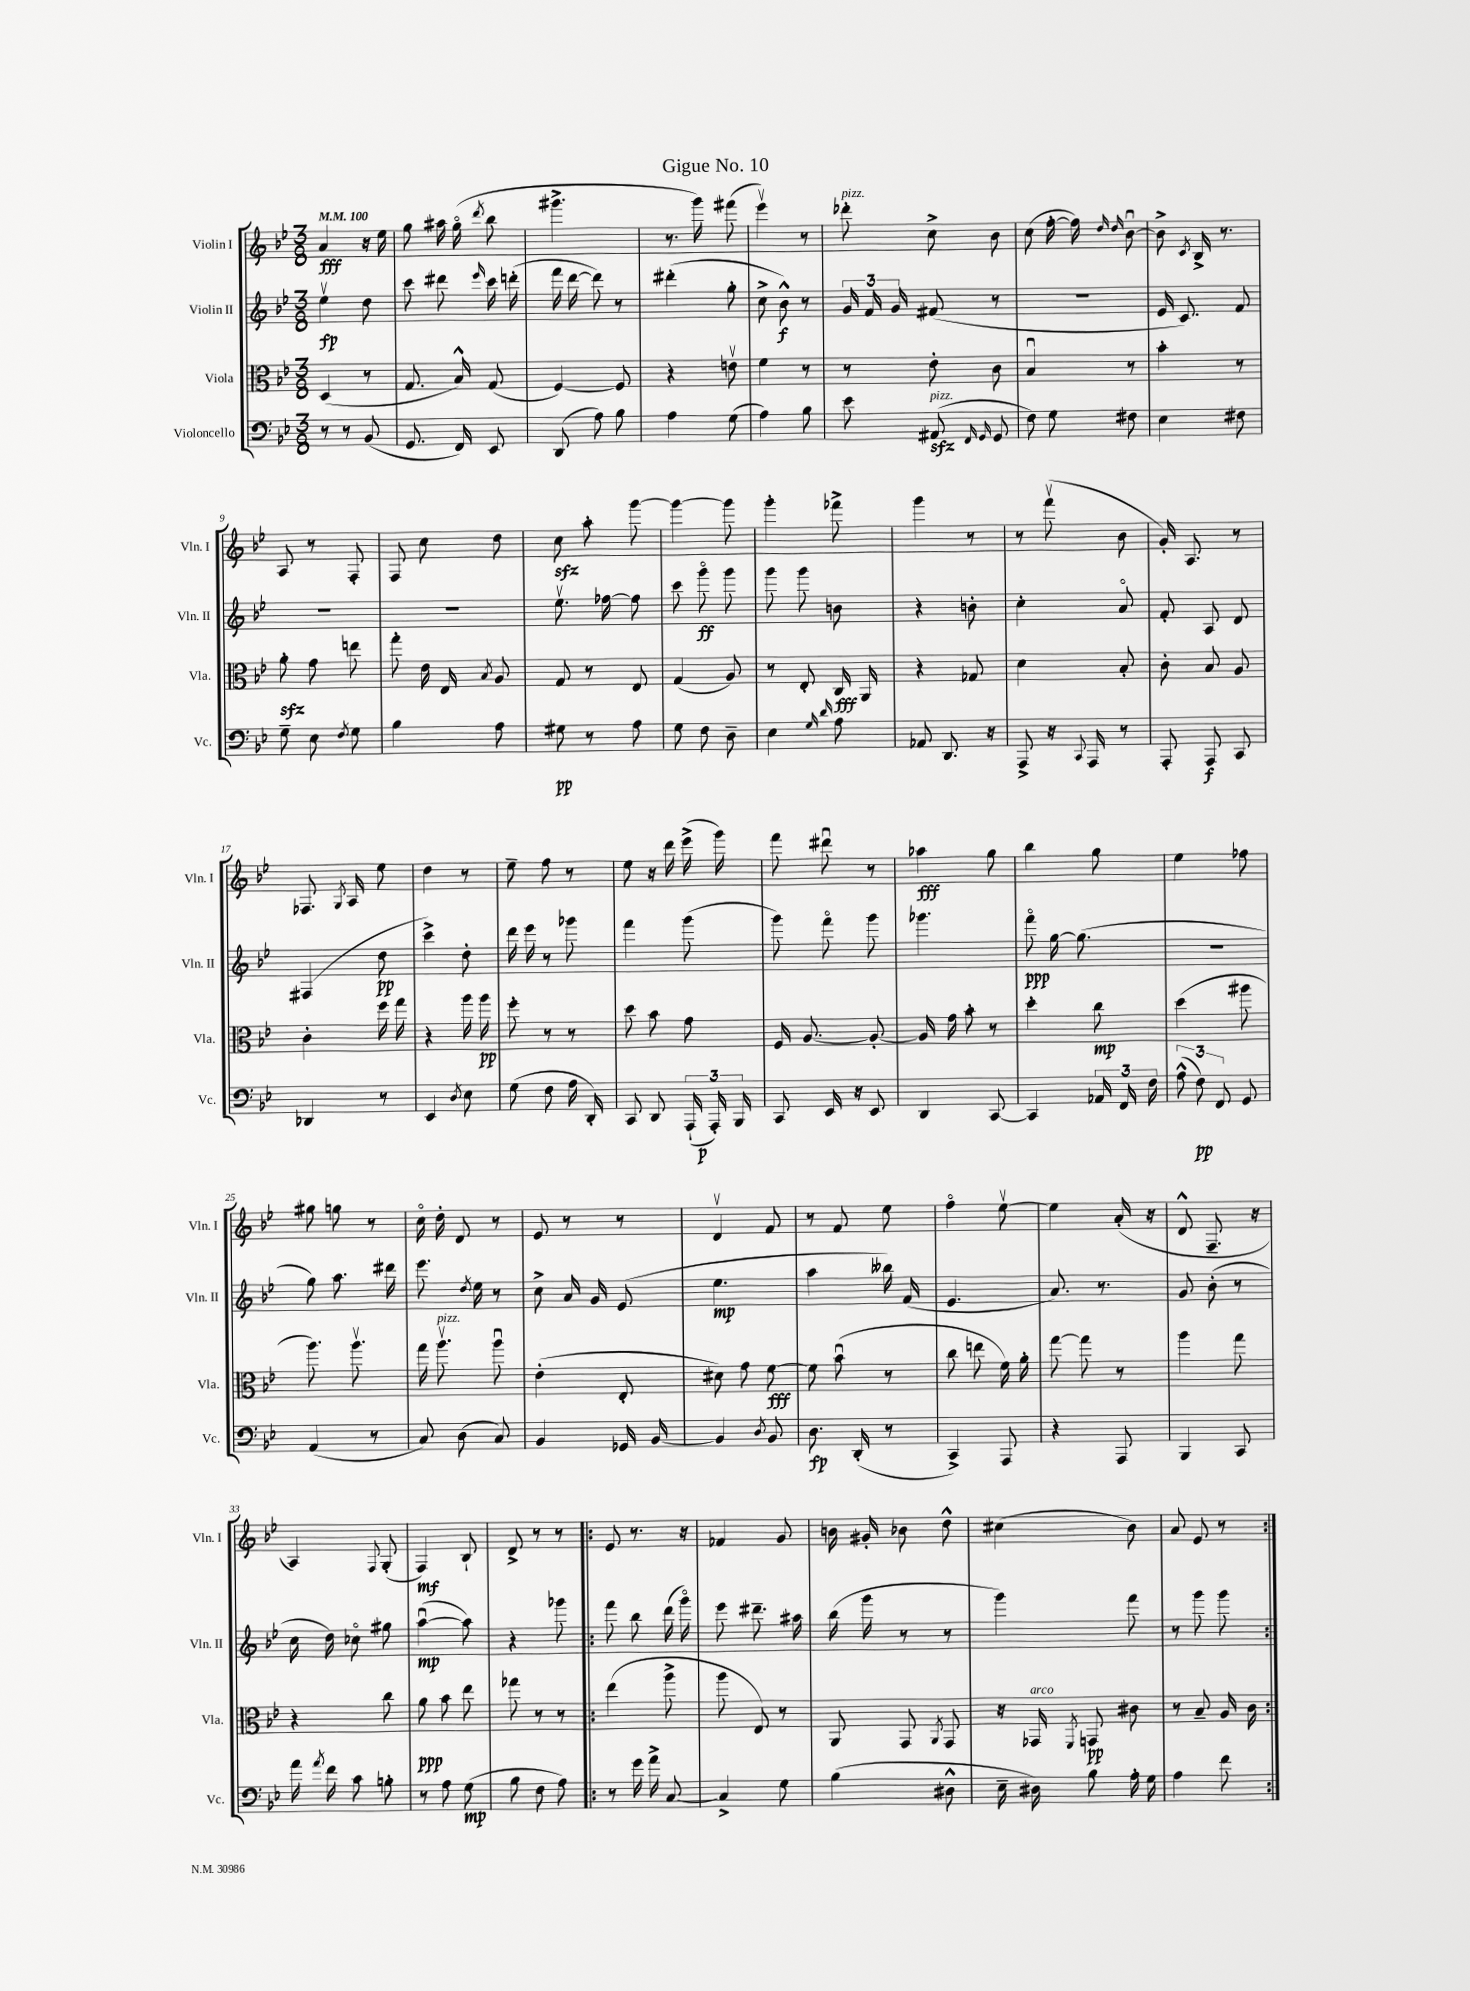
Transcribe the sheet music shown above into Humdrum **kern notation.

**kern	**kern	**kern	**kern
*staff4	*staff3	*staff2	*staff1
*clefF4	*clefC3	*clefG2	*clefG2
*k[b-e-]	*k[b-e-]	*k[b-e-]	*k[b-e-]
*M3/8	*M3/8	*M3/8	*M3/8
*MM100	*MM100	*MM100	*MM100
8r	(4D	4ee-v	4a
8r	.	.	.
(8BB-	8r	8dd	16r
.	.	.	16ee-
=	=	=	=
8.GG	8.G	8ccc	8gg
.	.	8ddd#	16aa#
16FF)	16B-^^)	.	(16ggo
.	.	16qqeee-	8qddd
8EE-	(8G	16ccc	8bb-
.	.	(16ddd'	.
=	=	=	=
(8DD	[4F)	16fff	4.ggg#^
.	.	[16ddd	.
8A)	.	8ddd])	.
8B-	8F]	8r	.
=	=	=	=
4A	4r	(4ddd#'	8.r
.	.	.	16ggg)
(8G	8ev	8gg'	(8fff#
=	=	=	=
4A)	4f	8cc^	4eee-v)
.	.	8b-^^)	.
8B-	8r	8r	8r
=	=	=	=
8e-	8r	24g	8ddd-'
.	.	24f	.
.	.	24g	.
(8AA#	8e-'	(8f#	8cc^
16qqFF	.	.	.
16qqGG	.	.	.
8GG	8c	8r	8b-
=	=	=	=
8F)	4B-u	4.r	(8cc
8G	.	.	[16ff'
.	.	.	16ff])
.	.	.	16qqdd
.	.	.	16qqdd
8F#	8r	.	[8b-u
=	=	=	=
4E-	4b-'	16e-	8b-^]
.	.	8.c)	.
.	.	.	8qc
.	.	.	16B-^
.	.	.	8.r
8F#	8r	8f	.
=	=	=	=
8G~	8a'	4.r	8A
8E-	8g	.	8r
8qF	.	.	.
8G	8ee	.	8F'
=	=	=	=
4B-	8gg'	4.r	8F
.	16e-	.	8cc
.	16E-	.	.
.	8qB-	.	.
8A	8A	.	8dd
=	=	=	=
8G#	8G	8.ee-v	8cc
8r	8r	.	8aa'
.	.	[16ff-	.
8A	8E-	8ff-]	[8ggg
=	=	=	=
8G	(4G	8ccc	4ggg_
8F	.	8gggo	.
8D~	8A)	8ggg	8ggg]
=	=	=	=
4E-	8r	8ggg	4ggg'
.	8E-'	8ggg	.
16qqG	.	.	.
16qqd	.	.	.
8A	16C	8b	8fff-^
.	16AA	.	.
=	=	=	=
8AA-	4r	4r	4ggg
8.DD	.	.	.
.	8G-	8b'	8r
16r	.	.	.
=	=	=	=
8AAA^	4d	4cc'	8r
16r	.	.	(8fffv
8qqCC	.	.	.
16AAA	.	.	.
8r	8B-'	8ao	8b-
=	=	=	=
8AAA'	8c'	8f'	16g')
.	.	.	8.A
8AAA	8B-	8A	.
8CC	8A	8d	8r
=	=	=	=
4DD-	4c'	(4F#	8.F-
.	.	.	8qG
.	.	.	16A
8r	16ff	8dd	8ee-
.	16gg	.	.
=	=	=	=
4EE-	4r	4ccc^)	4dd
8qD	.	.	.
8E-	16aa	8dd'	8r
.	16aa	.	.
=	=	=	=
(8G	8ff'	16ddd	8ee-~
.	.	16eee-	.
8F	8r	8r	8ff
16A	8r	8ggg-	8r
16DD')	.	.	.
=	=	=	=
8CC	8dd	4fff	8ee-
8DD	8b-	.	16r
.	.	.	16ddd
(24AAA`	8g	(8ggg	(16eee-^
24AAA')	.	.	.
.	.	.	16ggg)
24BBB-	.	.	.
=	=	=	=
8CC	16F	8ggg)	8fff
.	[8.A	.	.
16EE-	.	8fffo	8ddd#u
16r	.	.	.
8EE-	8A'_	8ggg	8r
=	=	=	=
4DD	16A]	4.ggg-	4aa-
.	16g	.	.
.	8b-'	.	.
[8CC	8r	.	8gg
=	=	=	=
4CC]	4dd'	8fffo	4bb-
.	.	[16gg	.
.	.	(8.gg]	.
24AA-	8cc	.	8gg
24FF	.	.	.
24F	.	.	.
=	=	=	=
(12A^^	(4dd	4.r	4ee-
12F)	.	.	.
12FF	.	.	.
8GG	8aa#	.	8ff-
=	=	=	=
(4AA	8.aa)	8gg)	8gg#
.	.	8.aa	8gg
.	8.aav	.	.
8r	.	.	8r
.	.	16ddd#	.
=	=	=	=
8C)	16gg	8.eee-	16cco
.	8.aav	.	16dd'
(8D	.	.	8d
.	.	8qdd	.
.	.	16ee-	.
8C)	8aau	8r	8r
=	=	=	=
4BB-	(4e-'	8cc^	8e-
.	.	16a	8r
.	.	16g	.
16GG-	8E-'	(8e-	8r
[16BB-	.	.	.
=	=	=	=
4BB-]	8d#)	4.ee-	4dv
.	8g	.	.
8qD	.	.	.
8BB-	[8f	.	8f
=	=	=	=
8.D	8f]	4aa	8r
.	(8b-u	.	8f
(16DD'	.	.	.
8r	8r	16bb--)	8ee-
.	.	(16f	.
=	=	=	=
4CC^)	8cc	4.e-	4ffo
.	8ee	.	.
8AAA	16f)	.	[8ee-v
.	16a'	.	.
=	=	=	=
4r	[8gg	8.a)	4ee-]
.	8gg]	.	.
.	.	8.r	.
8AAA	8r	.	(16a'
.	.	.	16r
=	=	=	=
4BBB-	4aa	8g	8d^^
.	.	(8b-'	8.F~
8CC	8gg	8r	.
.	.	.	16r
=	=	=	=
16a	4r	16cc	4A)
8qa	.	.	.
16f	.	16dd)	.
8c	.	8cc-o	.
.	.	.	8qqF
8B'	8cc	8gg#	(8G'
=	=	=	=
8r	8a	([4aau	4F)
8A	8b-	.	.
(8G	8ee-	8aa])	8B-`
=	=	=	=
8B-	8gg-	4r	8d^
8F	8r	.	8r
8A)	8r	8ggg-	8r
=!|:	=!|:	=!|:	=!|:
8r	(4ee-	8fff	8e-
16g	.	8bb-	8.r
16a^	.	.	.
[8C	8aa^	(16ddd	.
.	.	16gggo)	16r
=	=	=	=
4C^]	8aa	8eee-	4f-
.	8E-)	8.ddd#~	.
8G	8r	.	8g
.	.	16aa#	.
=	=	=	=
(4B-	8AA	(16bb-	16b
.	.	16ggg	16g#'
.	8GG	8r	8b-
.	8qAA	.	.
8D#^^	8GG	8r	8dd^^
=	=	=	=
16E-~	16r	4ggg)	(4cc#
16D#)	16GG-	.	.
.	8qFF	.	.
8B-	8GG	.	.
16A'	8c#	8fff	8b-)
16G	.	.	.
=	=	=	=
4A	8r	8r	8a
.	8B-~	8ggg	8e-
8f	16A	8ggg	8r
.	16c	.	.
==:|!	==:|!	==:|!	==:|!
*-	*-	*-	*-
